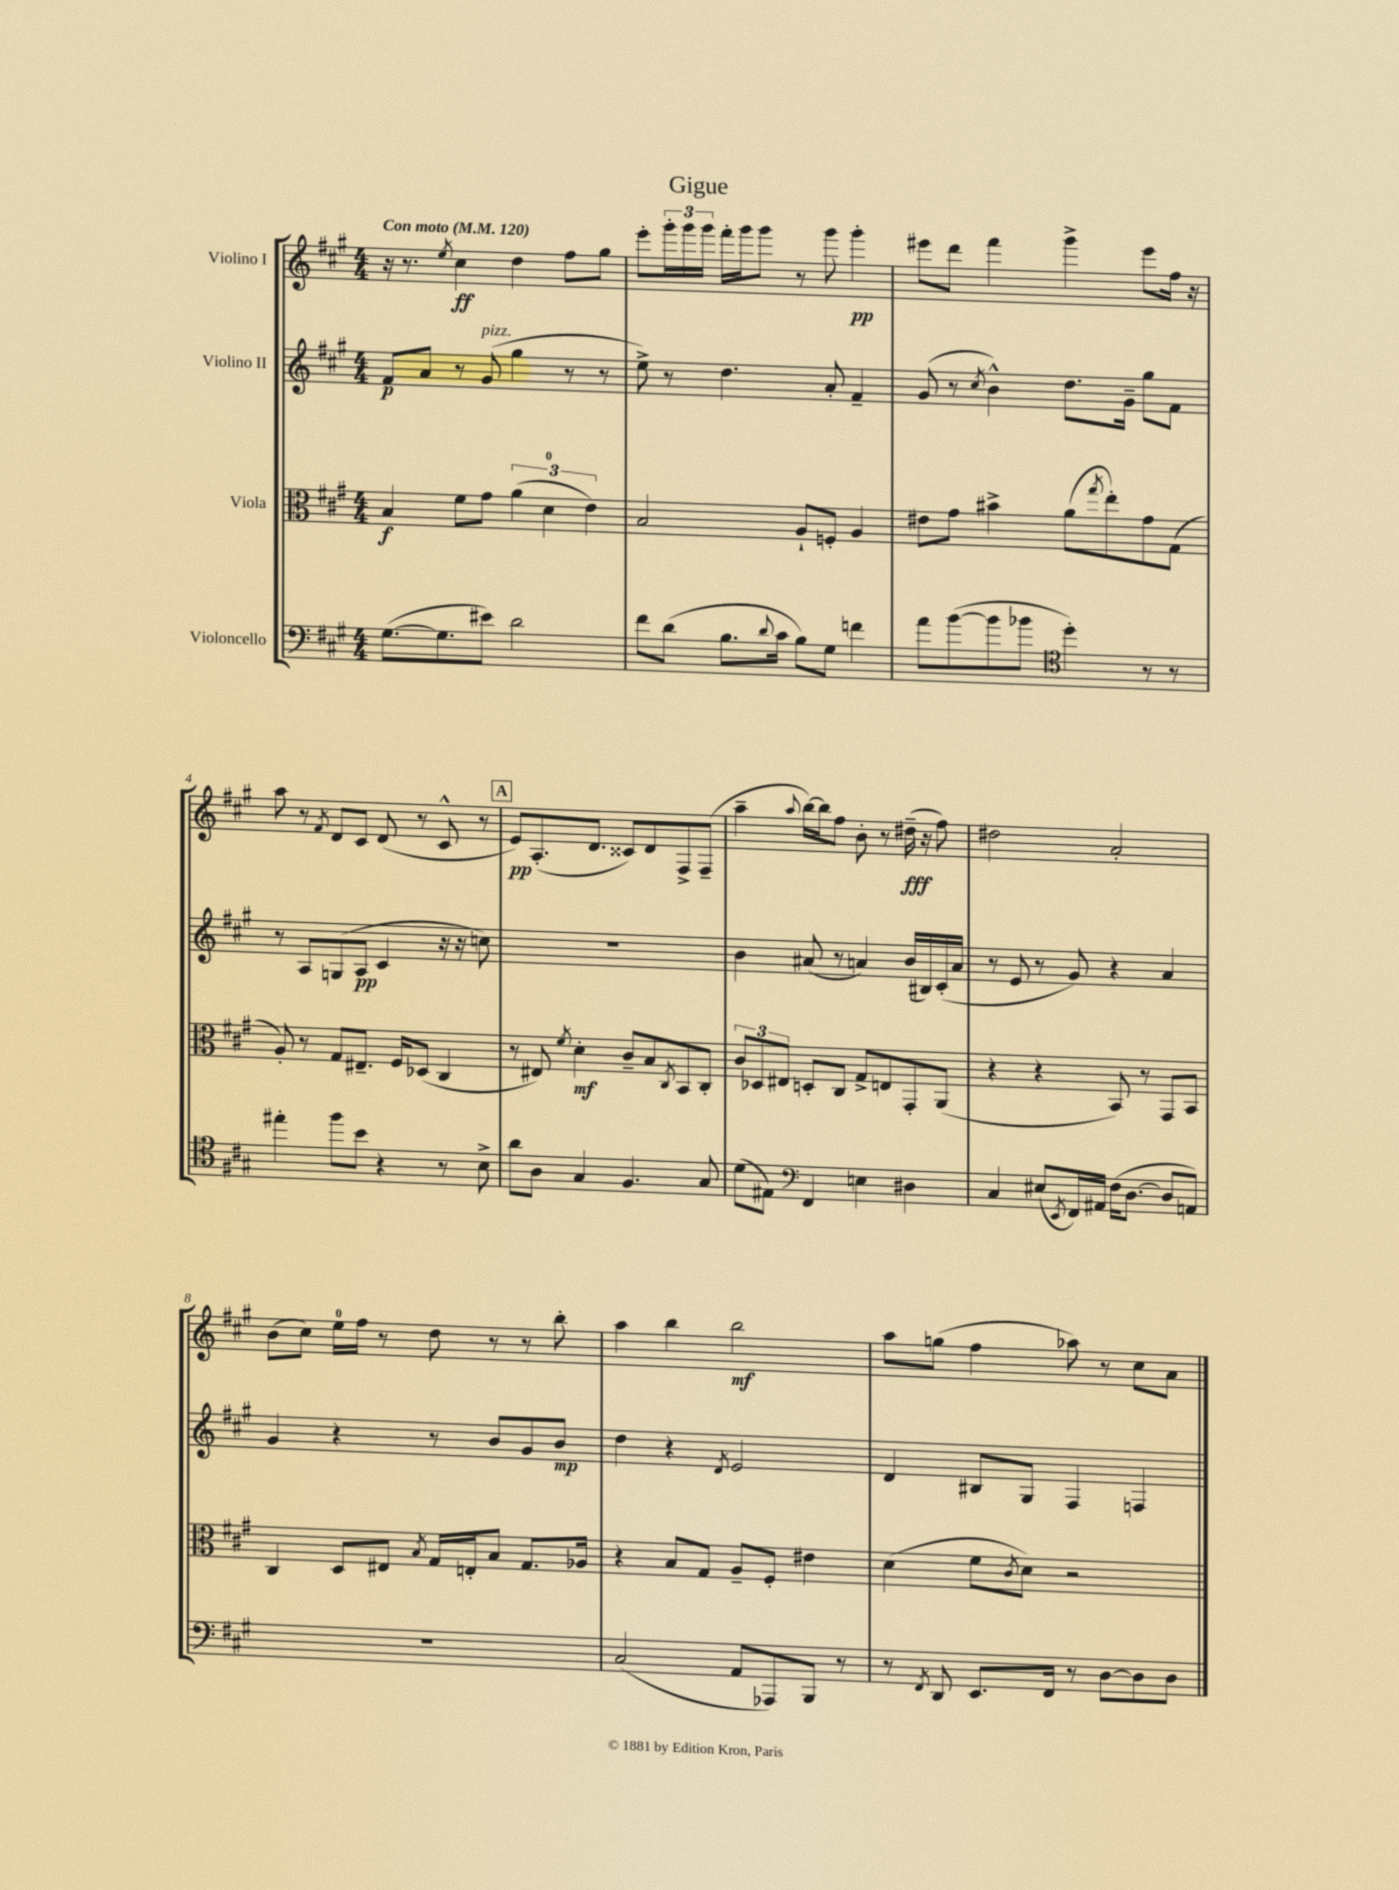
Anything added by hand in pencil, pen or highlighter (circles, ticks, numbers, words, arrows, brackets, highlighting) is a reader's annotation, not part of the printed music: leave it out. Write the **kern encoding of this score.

**kern	**kern	**kern	**kern
*staff4	*staff3	*staff2	*staff1
*clefF4	*clefC3	*clefG2	*clefG2
*k[f#c#g#]	*k[f#c#g#]	*k[f#c#g#]	*k[f#c#g#]
*M4/4	*M4/4	*M4/4	*M4/4
*MM120	*MM120	*MM120	*MM120
([8.G#	4B	8f#	16r
.	.	.	8.r
.	.	8a	.
8.G#]	.	.	.
.	.	.	8qee
.	8f#	8r	4cc#
8e#)	8g#	(8g#	.
2d	(6a	4gg#	4dd
.	6d	.	.
.	.	8r	8ff#
.	6e)	.	.
.	.	8r	8gg#
=	=	=	=
8f#	2B	8ee^)	8eee'
(8d	.	8r	24ggg#'
.	.	.	24ggg#
.	.	.	24ggg#
8.B	.	4.dd	16fff#'
.	.	.	16ggg#
.	.	.	8ggg#
8qqd	.	.	.
16c#	.	.	.
8B)	8A`	.	8r
8G#	8F'	8a'	8ggg#
4f	4A	4f#~	4ggg#'
=	=	=	=
8a	8e#	(8g#	8eee#
([8b	8g#	8r	8ddd
.	.	8qcc#	.
8b]	4b#^	4b^^)	4fff#
8b-	.	.	.
*clefC4	*	*	*
4dd')	(8a	8.dd	4ggg#^
.	8qgg#	.	.
.	8ee')	.	.
.	.	16g#~	.
8r	8g#	8gg#	8eee#
8r	(8G#	8f#	16ff#
.	.	.	16r
=	=	=	=
4ee#'	8A')	8r	8aa
.	8r	8A	8r
.	.	.	8qf#
8ff#	8G#	(8G	8d
8b	8.E#~	8A	8c#
4r	.	4c#	(8d
.	16F#	.	.
.	(8D-	.	8r
8r	4C#	16r	8c#^^
.	.	16r	.
8B^	.	8cc)	8r
=	=	=	=
8a	8r	1r	8e)
8A	8E#)	.	(8.A'
.	8qf#	.	.
4G#	4d'	.	.
.	.	.	8.d
4.F#	8c#~	.	8c##)
.	8B	.	8d
.	8qC#	.	.
.	8BB	.	8F#^
8G#	8C#'	.	(8F#~
=	=	=	=
(8d	12c#	4b	4aa~
.	12D-	.	.
8E#)	.	.	.
.	12E#	.	.
*clefF4	*	*	*
.	.	.	8qqaa
4FF#	8D'	(8a#	[16bb)
.	.	.	16bb]
.	8C#	8r	8ff#
4E	8G#^	4a)	8b'
.	8E	.	8r
4D#	8GG#'	(16b	(16dd#~
.	.	16B#)	16r
.	(8AA	(16c#'	8ff#)
.	.	16a	.
=	=	=	=
4C#	4r	8r	2dd#
.	.	8e	.
(8E#	4r	8r	.
8qEE	.	.	.
16FF#)	.	8g#)	.
16AA#	.	.	.
(16F#	8BB)	4r	2a'
[8.D	.	.	.
.	8r	.	.
8D]	8GG#	4a	.
8AA)	8BB	.	.
=	=	=	=
1r	4C#	4g#	(8b
.	.	.	8cc#)
.	8D	4r	16ee
.	.	.	16ff#
.	8E#	.	8r
.	8qB	.	.
.	16G#	8r	8dd
.	16E'	.	.
.	8B	8b	8r
.	8.G#	8g#	8r
.	.	8b	8bb'
.	16A-	.	.
=	=	=	=
(2C#	4r	4dd	4aa
.	8B	4r	4bb
.	8G#	.	.
.	.	8qd	.
8AA	8A~	2e	2bb
8AAA-)	8F#'	.	.
8BBB	4e#	.	.
8r	.	.	.
=	=	=	=
8r	(4d	4d	8aa
8qFF#	.	.	.
8DD	.	.	(8gg
8.EE	8f#	8B#	4ff#
.	8qc#	.	.
.	8d)	8G#	.
16FF#	.	.	.
8r	2r	4F#	8aa-)
[8D	.	.	8r
8D]	.	4F	8cc#
8D	.	.	8a
==	==	==	==
*-	*-	*-	*-
